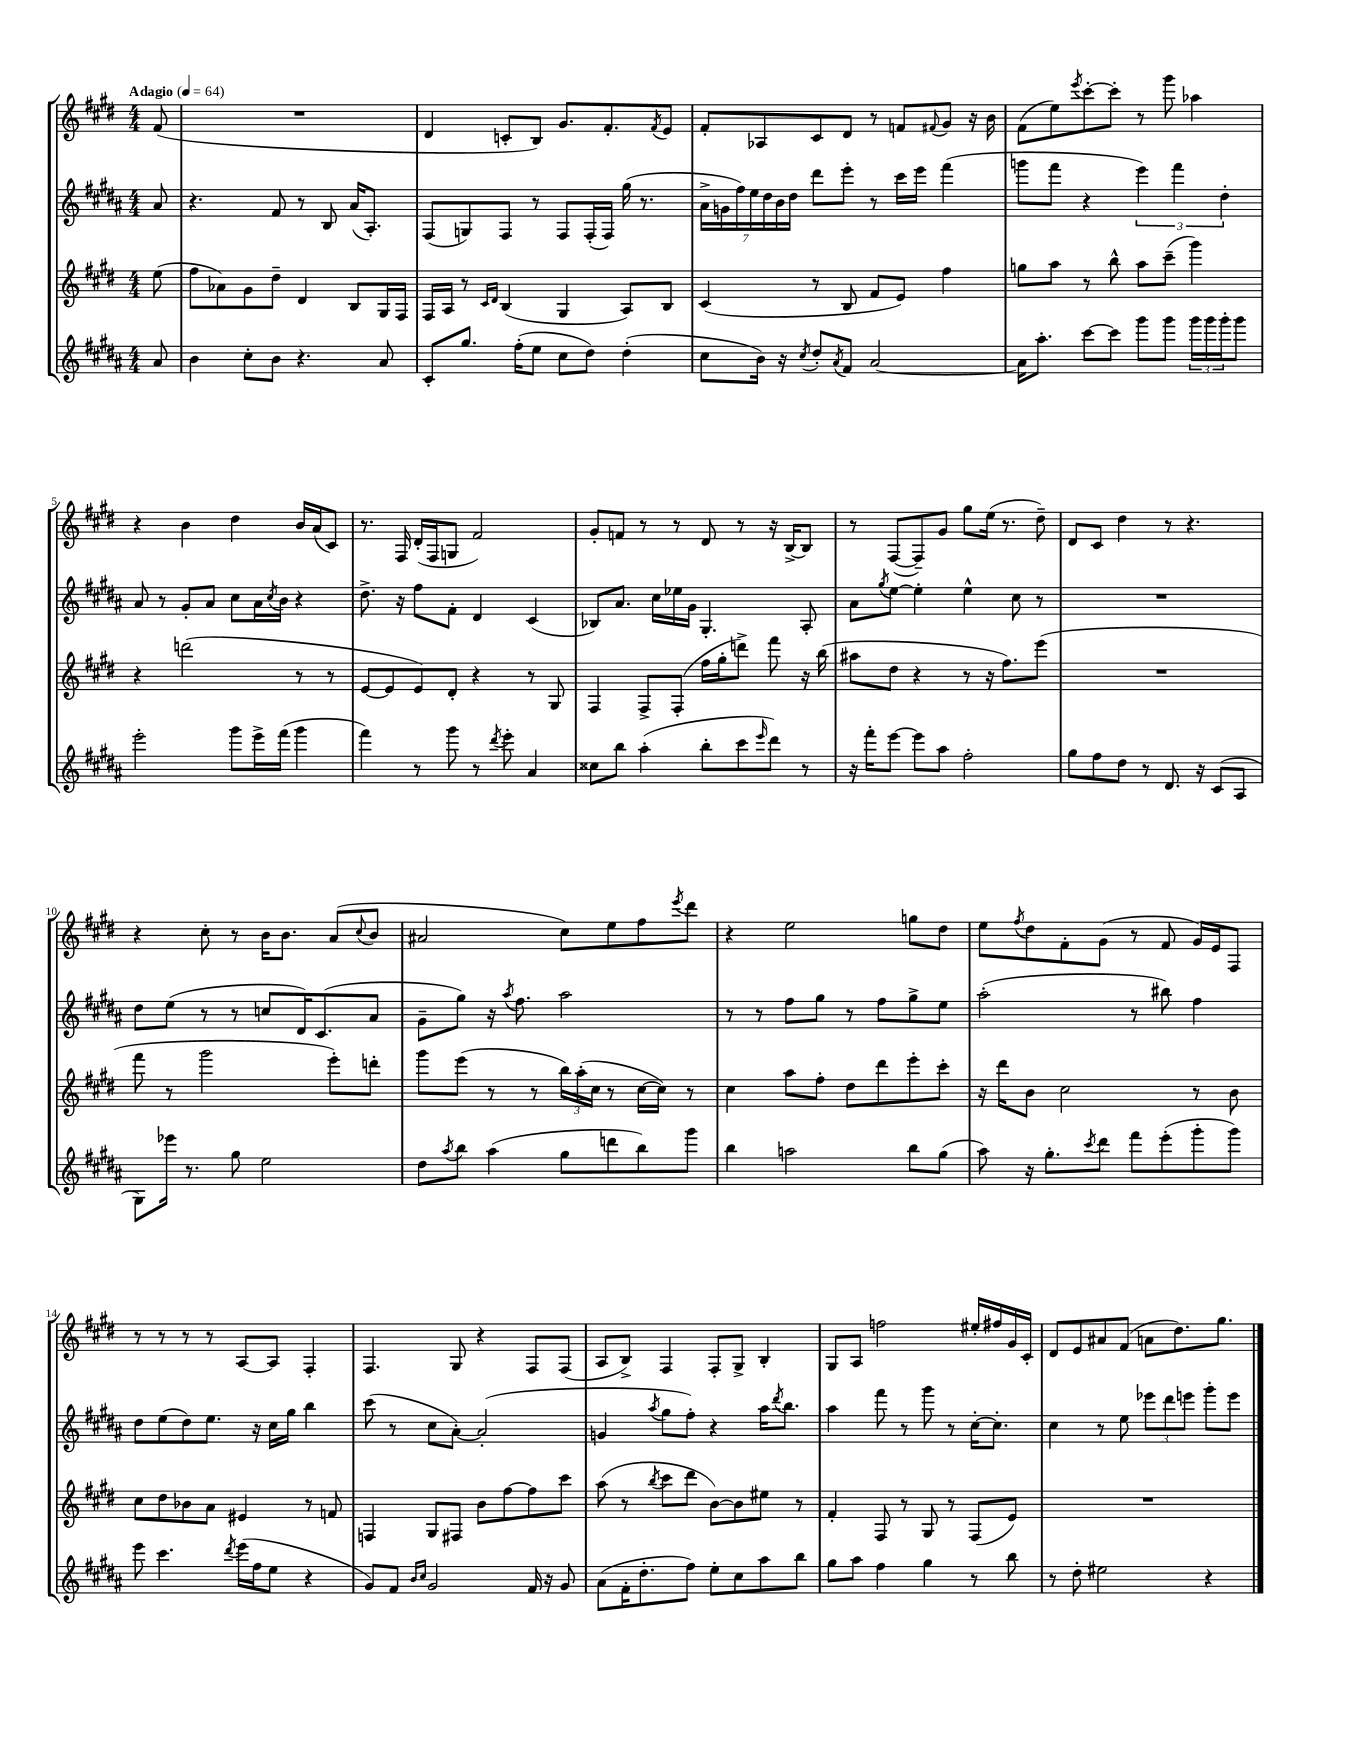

**kern	**kern	**kern	**kern
*staff4	*staff3	*staff2	*staff1
*clefG2	*clefG2	*clefG2	*clefG2
*k[f#c#g#d#a#]	*k[f#c#g#d#]	*k[f#c#g#d#a#]	*k[f#c#g#d#]
*M4/4	*M4/4	*M4/4	*M4/4
*MM64	*MM64	*MM64	*MM64
8a#	(8ee	8a#	(8f#
=	=	=	=
4b	8ff#	4.r	1r
.	8a-)	.	.
8cc#'	8g#	.	.
8b	8dd#~	8f#	.
4.r	4d#	8r	.
.	.	8B	.
.	8B	(16a#	.
.	.	8.A#')	.
8a#	16G#	.	.
.	16F#	.	.
=	=	=	=
8c#'	16F#	(8F#	4d#
.	16A	.	.
8.gg#	8r	8G)	.
.	16qqc#	.	.
.	16qqd#	.	.
.	(4B	8F#	8c'
(16ff#'	.	.	.
8ee	.	8r	8B)
8cc#	4G#	8F#	8.g#
8dd#)	.	(16F#'	.
.	.	16F#)	8.f#'
(4dd#'	8A)	(16gg#	.
.	.	8.r	.
.	.	.	8qf#
.	8B	.	8e
=	=	=	=
8cc#	(4c#	28a#^	8f#'
.	.	28g	.
.	.	28ff#)	.
.	.	28ee	.
16b)	.	.	8A-
.	.	28dd#	.
.	.	28b	.
16r	.	.	.
.	.	28dd#	.
8qcc#	.	.	.
8dd#'	8r	8ddd#	8c#
8qa#	.	.	.
8f#	8B	8eee'	8d#
[2a#	8f#	8r	8r
.	8e)	16ccc#	8f
.	.	16eee	.
.	.	.	8qqf#
.	4ff#	(4fff#	8g#
.	.	.	16r
.	.	.	16b
=	=	=	=
16a#]	8gg	8ggg	(8f#
8.aa#'	.	.	.
.	8aa	8fff#	8ee)
.	.	.	8qeee
[8ccc#	8r	4r	[8ccc#'
8ccc#]	8bb^^	.	8ccc#']
8ggg#	8aa	6eee)	8r
8ggg#	(8ccc#~	.	8ggg#
.	.	6fff#	.
24ggg#	4ggg#)	.	4aa-
24ggg#	.	.	.
24ggg#'	.	6dd#'	.
8ggg#	.	.	.
=	=	=	=
2eee'	4r	8a#	4r
.	.	8r	.
.	(2ddd	8g#'	4b
.	.	8a#	.
8ggg#	.	8cc#	4dd#
16eee^	.	16a#	.
.	.	8qcc#	.
(16fff#	.	16b	.
4ggg#	8r	4r	16b
.	.	.	(16a
.	8r	.	8c#)
=	=	=	=
4fff#)	[8e	8.dd#^	8.r
.	8e]	.	.
.	.	16r	16F#
8r	8e)	8ff#	(16d#'
.	.	.	16F#
8ggg#	8d#'	8f#'	8G
8r	4r	4d#	2f#)
8qddd#	.	.	.
8eee'	.	.	.
4a#	8r	(4c#	.
.	8G#	.	.
=	=	=	=
8cc##	4F#	8B-)	8g#'
8bb	.	8.a#	8f
(4aa#'	8F#^	.	8r
.	.	16cc#	.
.	(8F#'	16ee-	8r
.	.	16g#	.
8bb'	16ff#	4.G#'	8d#
.	16gg#'	.	.
8ccc#	8ddd^)	.	8r
16qqeee	.	.	.
8ddd#)	8fff#	.	16r
.	.	.	[16B^
8r	16r	8A#'	8B]
.	(16bb	.	.
=	=	=	=
16r	8aa#	8a#	8r
16fff#'	.	.	.
.	.	8qgg#	.
[8eee	8dd#	[8ee	([8F#
8eee]	4r	4ee']	8F#~])
8aa#	.	.	8g#
2ff#'	8r	4ee^^	8gg#
.	16r	.	(16ee
.	8.ff#)	.	8.r
.	.	8cc#	.
.	(8eee	8r	8dd#~)
=	=	=	=
8gg#	1r	1r	8d#
8ff#	.	.	8c#
8dd#	.	.	4dd#
8r	.	.	.
8.d#	.	.	8r
.	.	.	4.r
16r	.	.	.
(8c#	.	.	.
8A#	.	.	.
=	=	=	=
8G#)	8fff#	8dd#	4r
16eee-	8r	(8ee	.
8.r	.	.	.
.	2ggg#	8r	8cc#'
8gg#	.	8r	8r
2ee	.	8cc	16b
.	.	.	8.b
.	.	16d#)	.
.	.	(8.c#	.
.	8eee')	.	(8a
.	.	.	8qqcc#
.	8ddd'	8a#	8b
=	=	=	=
8dd#	8ggg#	8g#~	2a#
8qaa#	.	.	.
8bb	(8eee	8gg#)	.
(4aa#	8r	16r	.
.	.	8qaa#	.
.	.	8.ff#	.
.	8r	.	.
8gg#	24bb)	2aa#	8cc#)
.	(24aa'	.	.
.	24cc#	.	.
8ddd	8r	.	8ee
8bb)	[16cc#	.	8ff#
.	16cc#])	.	.
.	.	.	8qeee
8ggg#	8r	.	8ddd#
=	=	=	=
4bb	4cc#	8r	4r
.	.	8r	.
2aa	8aa	8ff#	2ee
.	8ff#'	8gg#	.
.	8dd#	8r	.
.	8ddd#	8ff#	.
8bb	8eee'	8gg#^	8gg
(8gg#	8ccc#'	8ee	8dd#
=	=	=	=
8aa#)	16r	(2aa#'	8ee
.	16ddd#	.	.
.	.	.	8qff#
16r	8b	.	8dd#
8.gg#'	.	.	.
.	2cc#	.	8f#'
8qccc#	.	.	.
8ddd#	.	.	(8g#
8fff#	.	8r	8r
(8eee'	.	8bb#)	8f#
8ggg#'	8r	4ff#	16g#)
.	.	.	16e
8ggg#)	8b	.	8F#
=	=	=	=
8eee	8cc#	8dd#	8r
4.ccc#	8dd#	(8ee	8r
.	8b-	8dd#)	8r
.	8a	8.ee	8r
8qddd#	.	.	.
(16eee	4e#	.	[8A
16ff#	.	16r	.
8ee	.	16cc#	8A]
.	.	16gg#	.
4r	8r	4bb	4F#'
.	8f	.	.
=	=	=	=
8g#)	4F	(8ccc#	4.F#
8f#	.	8r	.
16qqb	.	.	.
16qqcc#	.	.	.
2g#	8G#	8cc#	.
.	8F#	[8a#')	8G#
.	8b	(2a#']	4r
.	[8ff#	.	.
16f#	8ff#]	.	8F#
16r	.	.	.
8g#	8ccc#	.	(8F#
=	=	=	=
(8a#	(8aa	4g	8A
16f#'	8r	.	8B^)
8.dd#'	.	.	.
.	8qbb	8qaa#	.
.	8ccc#	8gg#	4F#
8ff#)	8ddd#	8ff#')	.
8ee'	[8b)	4r	8F#'
8cc#	8b]	.	8G#^
8aa#	8ee#	16aa#	4B'
.	.	8qddd#	.
.	.	8.bb	.
8bb	8r	.	.
=	=	=	=
8gg#	4f#'	4aa#	8G#
8aa#	.	.	8A
4ff#	8F#	8fff#	2ff
.	8r	8r	.
4gg#	8G#	8ggg#	.
.	8r	8r	.
8r	(8F#	[16cc#'	16ee#'
.	.	8.cc#']	16ff#
8bb	8e)	.	16g#
.	.	.	16c#'
=	=	=	=
8r	1r	4cc#	8d#
8dd#'	.	.	8e
2ee#	.	8r	8a#
.	.	8ee	(8f#
.	.	12eee-	8a
.	.	12ddd#	.
.	.	.	8.dd#)
.	.	12eee	.
4r	.	8ggg#'	.
.	.	.	8.gg#
.	.	8eee	.
==	==	==	==
*-	*-	*-	*-
